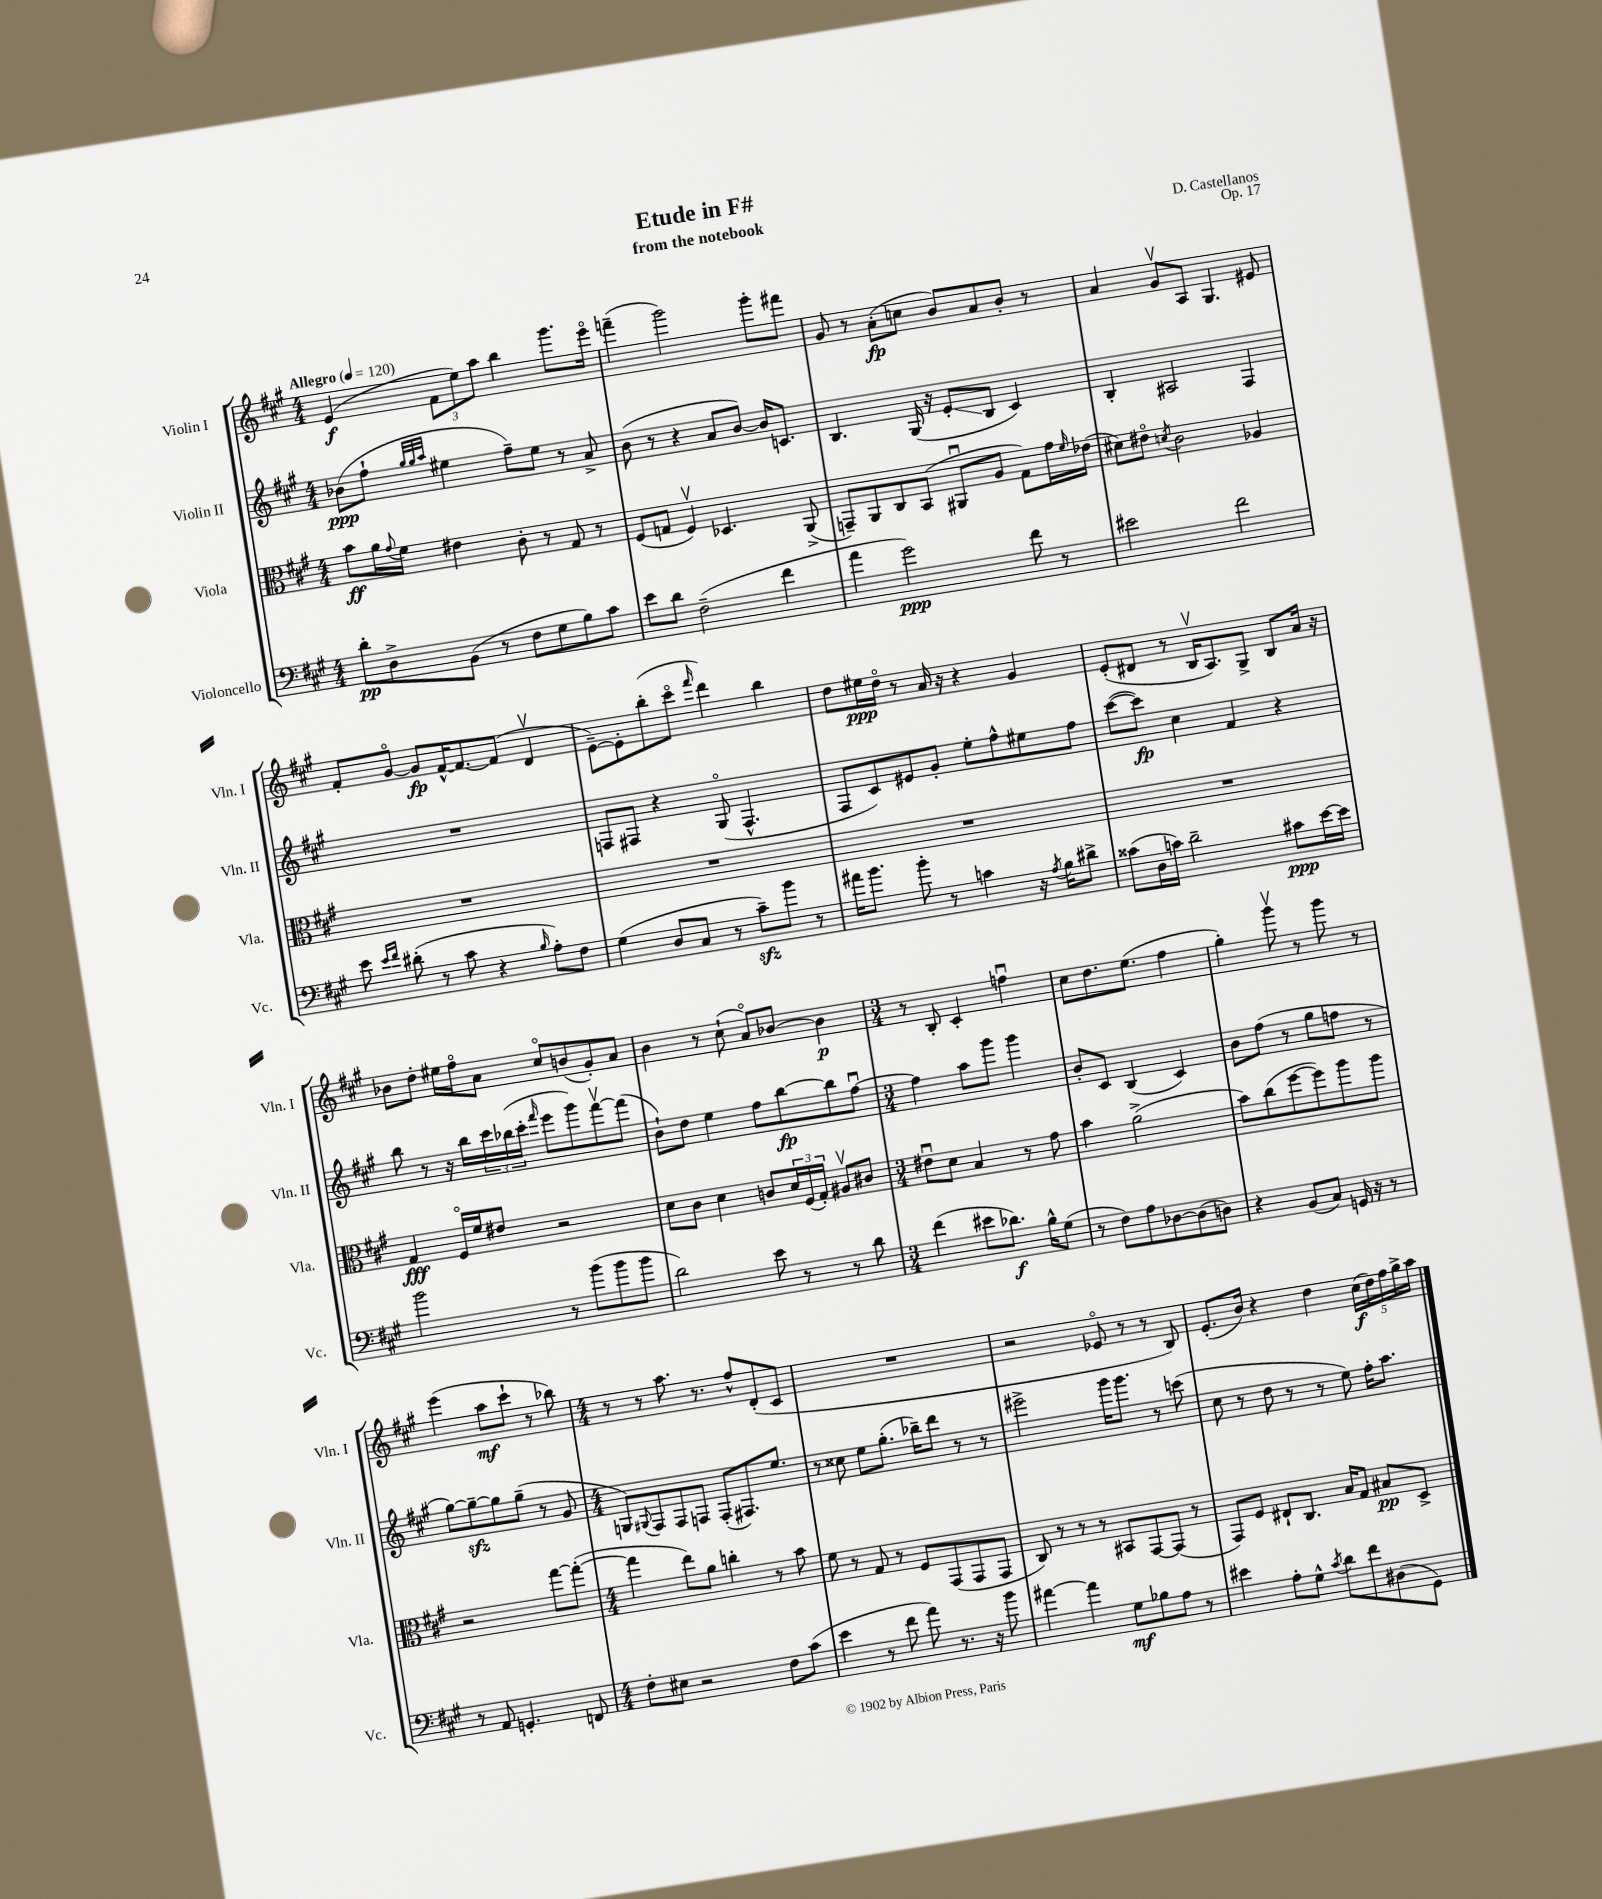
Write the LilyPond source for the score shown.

\header { title = "Etude in F#" composer = "D. Castellanos" subtitle = "from the notebook" opus = "Op. 17" }
<<
\new StaffGroup <<
\new Staff = "s0" \with { instrumentName = "Violin I" shortInstrumentName = "Vln. I" } {
    \clef treble \key a \major \numericTimeSignature \time 4/4 \tempo "Allegro" 4 = 120
    e'4\f( \tuplet 3/2 { fis'8 e''8) a''8 } b''4 gis'''8. e'''16\flageolet |
    f'''4--( gis'''2) gis'''8-. fis'''8 |
    gis'8 r8 a'8-.\fp( c''8 b'8) a'8 b'8-. r8 |
    a'4 gis'8\upbow a8 gis4. eis'8 |
    fis'8-. gis'8~\flageolet gis'8\fp fis'16~-^ fis'8.~ fis'8( d'4\upbow |
    e'8~--) e'8-. b''8-.( cis'''8\flageolet \grace { fis'''16 } d'''4) b''4 |
    d''8 eis''16\ppp d''16\flageolet r8 a'16 r16 r4 gis'4 |
    e'8-.( dis'8 r8 b16\upbow a8.) gis8-> b8 a'16 r16 |
    bes'8 d''8-. eis''16 fis''16\flageolet a'8 cis''8\flageolet b'8( gis'8-.) a'8 |
    b'4 r8 cis''8-!( a'8\flageolet) bes'8~ bes'4\p |
    \numericTimeSignature \time 3/4 r8 b8-. cis'4-. f''4\downbow |
    cis''8 d''8. e''8.( fis''4 |
    gis''4-.) gis'''8\upbow r8 gis'''8 r8 |
    e'''4( a''8\mf cis'''8-! r8 bes''8) |
    \numericTimeSignature \time 4/4 r8 r8 a''8. r8. fis''8-^ d'8-.( cis'8 |
    R1 |
    r2 ees'8\flageolet r8 r8 b8) |
    e'8.-.( b'16) r4 d''4 \tuplet 5/4 { cis''16\f( d''16) fis''16 gis''16-> a''16 } \bar "|." |
}
\new Staff = "s1" \with { instrumentName = "Violin II" shortInstrumentName = "Vln. II" } {
    \clef treble \key a \major \numericTimeSignature \time 4/4
    bes'8\ppp( fis''8-! \grace { gis''32 gis''32 a''32 } eis''4 fis''8--) eis''8 r8 a'8-> |
    b'8( r8 r4 a'8 b'8~) b'16 c'8. |
    b4. gis16( r16 e'8-.\glissando b8 cis'4) |
    b4-. ais2 fis4 |
    R1 |
    f8 fis8 r4 gis8\flageolet( fis4.-^ |
    fis8 cis'8) eis'8 gis'8-. e''8-. fis''8-^ eis''8 fis''8 |
    cis'''8~( cis'''8\fp) cis''4 fis'4 r4 |
    b''8 r8 r16 b''16 \tuplet 3/2 { cis'''16 bes''16( cis'''16-. } \grace { fis'''16 } e'''8 gis'''8) fis'''8~\upbow fis'''8( |
    b'8-!) d''8 e''4 fis''8 b''8~\fp b''8 fis''8~\downbow |
    \numericTimeSignature \time 3/4 fis''4 a''8 gis'''8 gis'''4 |
    b'8-. cis'8 b4( cis'4) |
    b'8 fis''8( r8 gis''8 f''8 r8 |
    gis''8~) gis''8~--\sfz gis''8 gis''8--( r8 gis'8 |
    \numericTimeSignature \time 4/4 g8) \appoggiatura { gis8 } fis8 fis8 f8 f8-.( fis8.) e''8. |
    r8 cisis''8 e''8 gis''8.-.( bes''16--) d'''8 r8 r8 |
    eis'''2-> gis'''16 gis'''8. r8 c'''8( |
    cis''8 r8 d''8 r8 r8 e''8) fis''16-. a''8. \bar "|." |
}
\new Staff = "s2" \with { instrumentName = "Viola" shortInstrumentName = "Vla." } {
    \clef alto \key a \major \numericTimeSignature \time 4/4
    b'8\ff a'16 \appoggiatura { gis'8 } fis'16 eis'4 cis'8-. r8 gis8 r8 |
    fis8( g8 fis4\upbow) des4. a,8->( |
    g,8--) a,8 cis8 b,8( ais,8\downbow a8 gis8) gis'16 \grace { fis'16 } ees'16( |
    dis'8) eis'8\flageolet \acciaccatura { d'8 } cis'2 aes4 |
    R1 |
    R1 |
    R1 |
    R1 |
    gis4\fff fis16\flageolet fis'16 eis'8 r2 |
    d'8 cis'8 d'4 c'8 \tuplet 3/2 { d'16 fis16( gis16-.) } ais8\upbow cis'8 |
    \numericTimeSignature \time 3/4 eis'8\downbow d'8 b4 r8 gis'8 |
    b'4 a'2->( |
    b'8) cis''8( fis''8~ fis''8) a''8 a''8 |
    r2 gis''8~ gis''8~-.( |
    \numericTimeSignature \time 4/4 gis''4 e''8) a'8 c''4-. r8 b'8 |
    fis'8 r8 gis8 r8 fis8 gis,8( gis,8 gis,8 |
    cis8) r8 r8 r8 bis,8 gis,8~ gis,8( r8 |
    gis,8) fis8 eis8-! cis8. b16 gis8 bis8\pp d8-> \bar "|." |
}
\new Staff = "s3" \with { instrumentName = "Violoncello" shortInstrumentName = "Vc." } {
    \clef bass \key a \major \numericTimeSignature \time 4/4
    d'8-.\pp d8-> b,8( r8 fis8 gis8 b8) cis'8 |
    e'8 d'8 fis2--( fis'4 |
    a'4 gis'2\ppp) fis'8 r8 |
    eis'2 fis'2 |
    e'8 \grace { e'16 fis'16 } dis'8-.( r8 cis'8 r4 \grace { b16 } a8-.) fis8 |
    gis4( d8 cis8 r8 cis'8--\sfz) b'8 r8 |
    ais'16 b'8. b'8-. r8 c'4 r16 \acciaccatura { a8 } b16 dis'8-> |
    cisis'8( d16 c'16) d'2-- cis'8\ppp e'16~ e'16 |
    b'2 r8 b'8( b'8 b'8 |
    d'2) e'8 r8 r8 d'8 |
    \numericTimeSignature \time 3/4 fis'4( eis'8 des'8.\f) b16-^ gis8( |
    r8 fis8) a8 des8~ des8( d8) |
    r4 b,8( cis8) g,16 r16 r8 |
    r8 a,8 g,4.-. f,8 |
    \numericTimeSignature \time 4/4 fis8-. eis8 r2 fis8 cis'8( |
    e'4 r8 fis'8 a'8) r8. r16 b'8 |
    ais'4~ ais'4 gis8\mf bes8 a8 r8 |
    eis'4 a8-. gis8-^ \acciaccatura { cis'8 } d'8 fis'8 dis8( gis,8) \bar "|." |
}
>>
>>
\layout { \context { \Score \remove "Bar_number_engraver" } }
